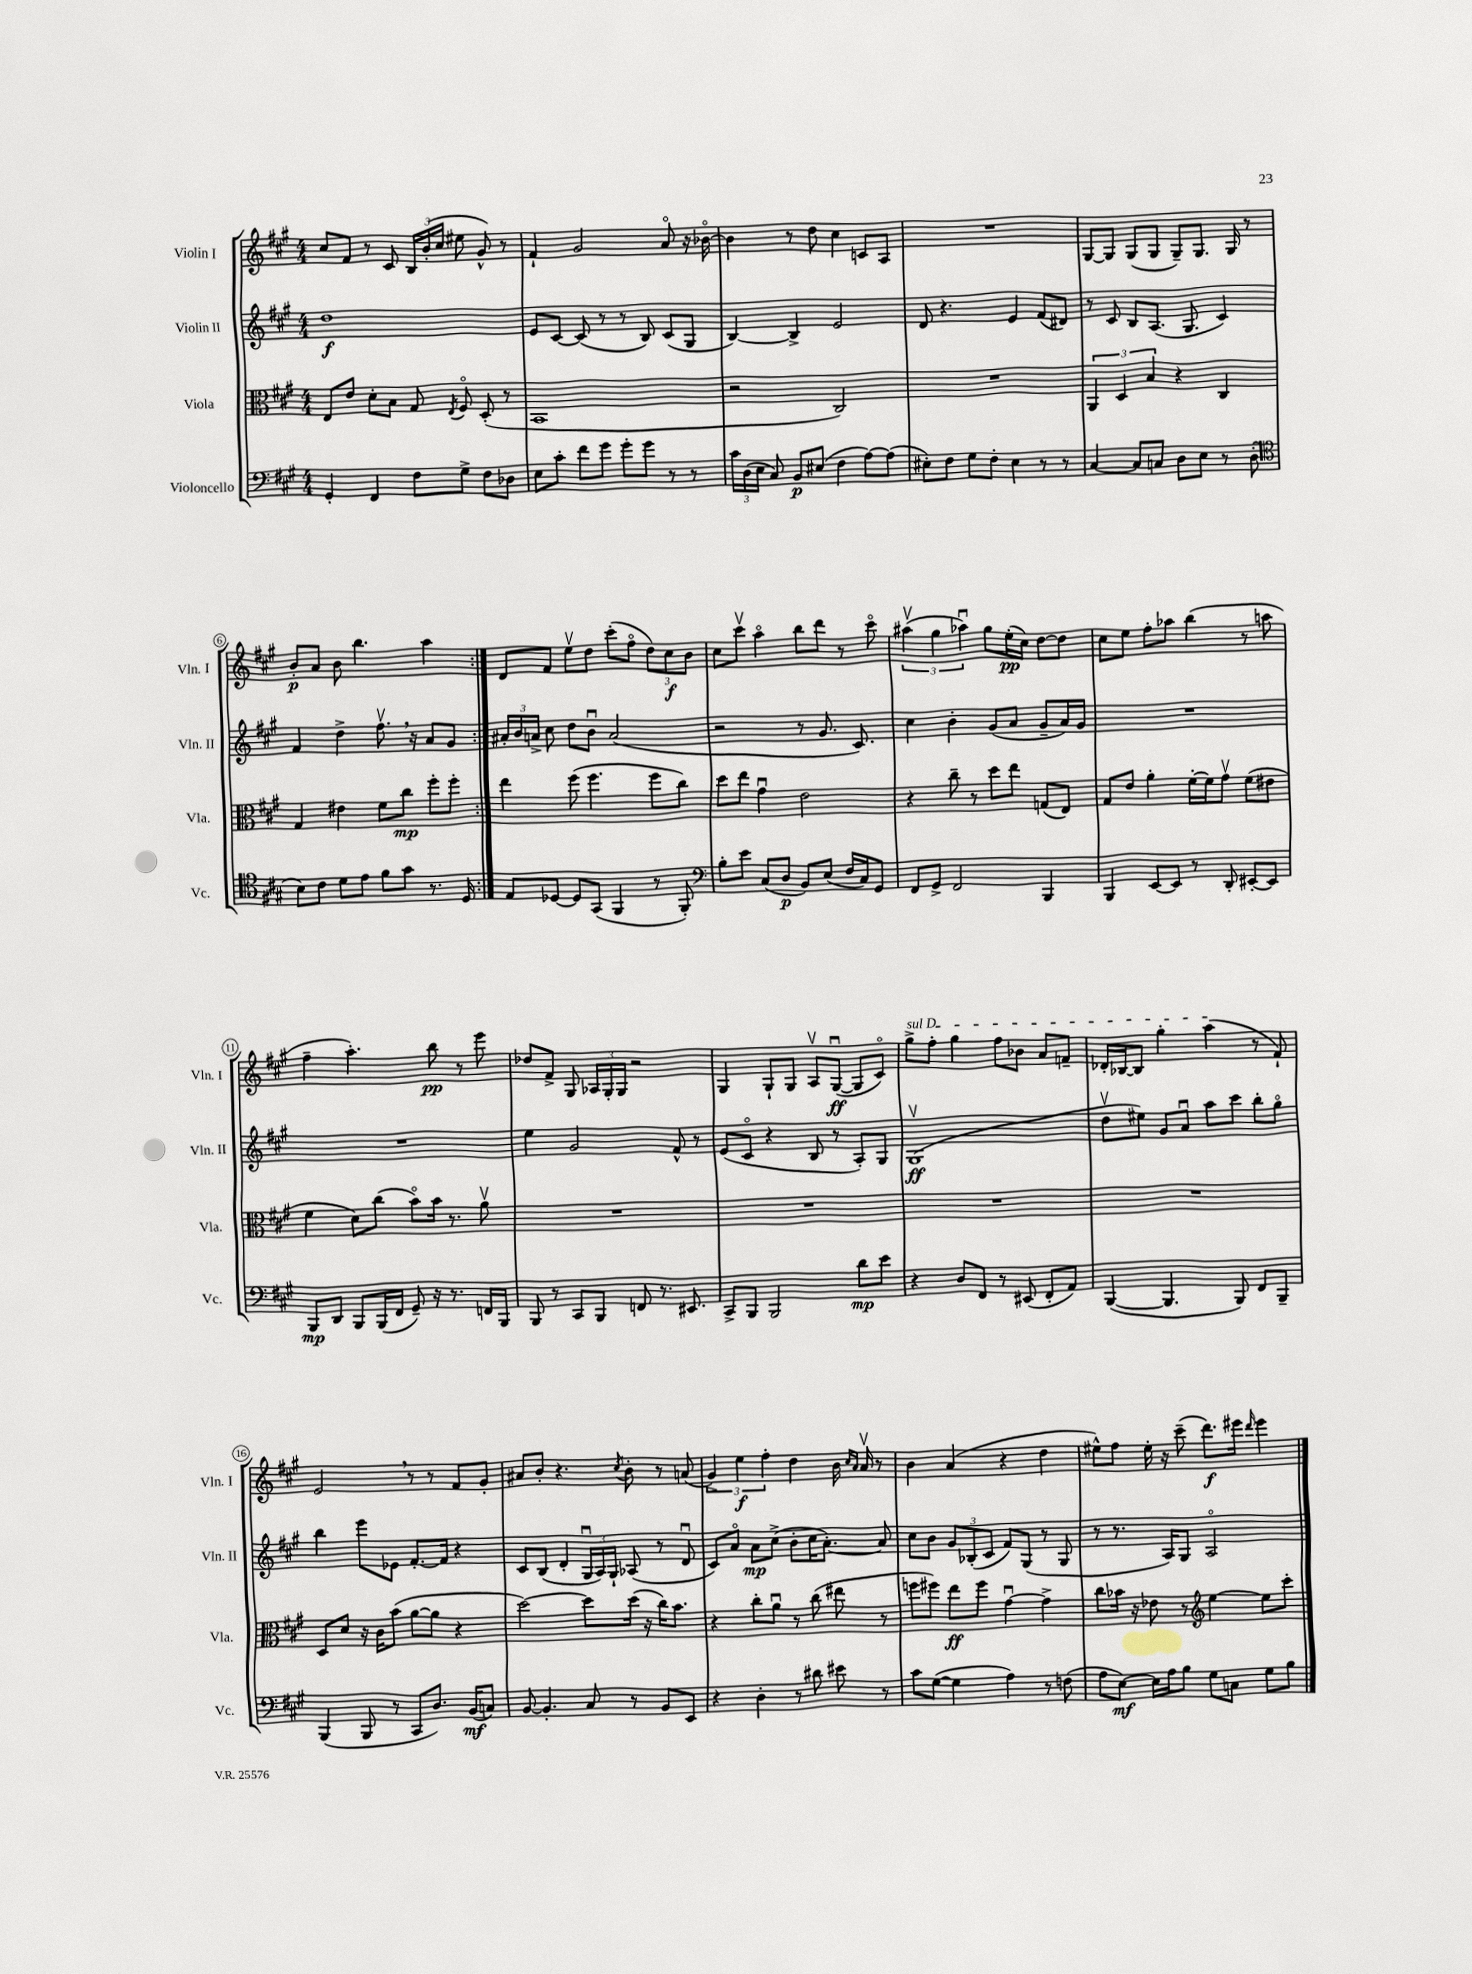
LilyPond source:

<<
\new StaffGroup <<
\new Staff = "s0" \with { instrumentName = "Violin I" shortInstrumentName = "Vln. I" } {
    \clef treble \key a \major \numericTimeSignature \time 4/4
    \autoBeamOff \repeat volta 2 { cis''8[ fis'8] r8 cis'8 \tuplet 3/2 { b16[ b'16-.( cis''16] } eis''8 gis'8-^) r8 |
    fis'4-! gis'2 a'8\flageolet r16 bes'16~\flageolet |
    bes'4 r8 d''8 cis''4 c'8[ a8] |
    R1 |
    gis8[~ gis8] gis8[( gis8] gis8[--) gis8.] gis16 r8 |
    b'8[-.\p a'8] b'8 b''4. a''4 | }
    d'8[ fis'8] e''8[\upbow d''8] cis'''8[-.( fis''8]\flageolet \tuplet 3/2 { d''8[) cis''8\f b'8] } |
    cis''8[ cis'''8]\upbow a''4\flageolet b''8[ d'''8] r8 cis'''8\flageolet |
    \tuplet 3/2 { ais''4\upbow( gis''4 aes''4\downbow) } gis''8[ e''16-.\pp( cis''16]) d''8[~ d''8] |
    cis''8[ e''8] fis''8[-. aes''8] b''4( r8 a''8 |
    fis''4-- a''4.-.) b''8\pp r8 e'''8 |
    des''8[ fis'8]-> gis8 \tuplet 3/2 { aes16[ gis16-. gis16] } r2 |
    gis4 gis8[-! gis8] a8[\upbow gis8]~\downbow\ff( gis8[ cis'8]\flageolet) |
    \once \override TextSpanner.bound-details.left.text = \markup { \italic "sul D" } gis''8[->\startTextSpan fis''8]-. gis''4 fis''8[ bes'8] a'8[ f'8]-- |
    des'16[-. bes16~ bes8] gis''4-. a''4\stopTextSpan( r8 fis'8-!) |
    e'2 \breathe r8 r8 fis'8[ gis'8]-. |
    ais'8[ b'8]-. r4. \acciaccatura { cis''8 } b'8-. r8 a'8( |
    \tuplet 3/2 { gis'4->) e''4\f fis''4-. } d''4 b'16 \grace { cis''16[ a'16] } a'16\upbow r8 |
    b'4 a'4( r4 d''4 |
    eis''8[-^) fis''8] eis''16-. r16 cis'''8--( d'''8.[\f) eis'''16] \grace { d'''16 } eis'''4 \bar "|." |
}
\new Staff = "s1" \with { instrumentName = "Violin II" shortInstrumentName = "Vln. II" } {
    \clef treble \key a \major \numericTimeSignature \time 4/4
    \autoBeamOff \repeat volta 2 { d''1\f |
    e'8[ cis'8]~ cis'8( r8 r8 b8) cis'8[( gis8] |
    b4~) b4-> e'2 |
    d'8 r4. e'4 fis'8[( dis'8]) |
    r8 cis'8 b8[ a8.]( gis8. cis'4) |
    fis'4 d''4-> fis''8.\upbow \breathe r16 a'8[ gis'8] | }
    \tuplet 3/2 { ais'16[-. b'16 a'16]-> } cis''8 d''8[ b'8]\downbow a'2( |
    r2 r8 gis'8. cis'8.) |
    cis''4 b'4-. gis'8[( a'8] gis'8[-- a'16) gis'16] |
    R1 |
    R1 |
    e''4 gis'2 fis'8-^ r8 |
    e'8[( cis'8]\flageolet r4 b8 r8 a8[-.) gis8] |
    gis1\upbow\ff( |
    d''8[\upbow eis''8]) gis'8[ a'8]\downbow a''8[ cis'''8] b''8[-. gis''8]\flageolet |
    b''4 e'''8[ ees'8] fis'8.[~-. fis'16] r4 |
    cis'8[ b8]( d'4-. \tuplet 3/2 { gis16[\downbow a16) gis16]-! } aes8( r8 d'8\downbow |
    cis'8[) a'8]\flageolet a'8[\mp cis''8]->( b'8[-. cis''16 a'8.]~-.) a'8 |
    cis''8[ b'8] \tuplet 3/2 { gis'8[ bes8-.( cis'8] } fis'8[) gis8]( r8 gis8 |
    r8 r8. a16[) gis8] a2\flageolet \bar "|." |
}
\new Staff = "s2" \with { instrumentName = "Viola" shortInstrumentName = "Vla." } {
    \clef alto \key a \major \numericTimeSignature \time 4/4
    \autoBeamOff \repeat volta 2 { e8[ e'8] d'8[-. b8] gis8 \acciaccatura { e8 } fis8\flageolet d8-.( r8 |
    b,1 |
    r2 cis2) |
    R1 |
    \tuplet 3/2 { a,4 d4 b4 } r4 cis4 |
    gis4 eis'4 fis'8[ cis''8]\mp fis''8[-. fis''8]-. | }
    e''4 fis''8( fis''4. fis''8[ cis''8]) |
    d''8[ e''8] gis'4\downbow e'2 |
    r4 cis''8-- r8 d''8[ e''8] g8[( e8]) |
    gis8[ e'8] a'4-. fis'16[~-. fis'16 gis'8]\upbow fis'8[( eis'8] |
    fis'4 d'8[) cis''8]( b'8[\flageolet) b'16] r8. a'8\upbow |
    R1 |
    R1 |
    R1 |
    R1 |
    d8[ d'8] r16 cis'16[ b'8]( a'8[~ a'8] r4 |
    d''2~) d''8[ d''16]( r16 cis''16[) b'8.] |
    r4 cis''8[-. a'8]\downbow r8 cis''8( eis''8 r8 |
    f''8[ fis''8]) e''8[\ff fis''8] gis'4~\downbow gis'4-> |
    cis''8[ bes'16] r16 ees'8 r8 \clef treble e''4~ e''8[ cis'''8]-. \bar "|." |
}
\new Staff = "s3" \with { instrumentName = "Violoncello" shortInstrumentName = "Vc." } {
    \clef bass \key a \major \numericTimeSignature \time 4/4
    \autoBeamOff \repeat volta 2 { gis,4-. fis,4 fis8[ gis8]-> fis8[ des8] |
    e8[ cis'8]-. fis'8[ gis'8] gis'8[-. gis'8] r8 r8 |
    \tuplet 3/2 { cis'16[ d16( e16] } cis8) b,8[\p eis8]( fis4 a8[~) a8]( |
    eis8[-.) fis8] gis8[ fis8]-. eis4 r8 r8 |
    cis4~ cis8[ c8] d8[ e8] r8 d8-.( |
    \clef tenor b8[) cis'8] d'8[ e'8] fis'8[ gis'8] r8. d16 | }
    e8[ des8]~ des8[ gis,8]( fis,4 r8 fis,8-.) |
    \clef bass b8[-. e'8] cis8[( d8]\p b,8[) e8]( fis16[ cis16) gis,8] |
    fis,8[ gis,8]-> fis,2 b,,4 |
    b,,4 e,8[~ e,8] r8 d,8-. eis,8[~-. eis,8] |
    b,,8[\mp d,8] b,,8[ b,,16( fis,16] gis,8--) r16 r8. f,16[ b,,16] |
    b,,8 r8 cis,8[ b,,8] f,8 r8. eis,8. |
    cis,8[-> b,,8] b,,2 d'8[\mp e'8] |
    r4 d8[ fis,8] r8 eis,8( fis,8[-. a,8]) |
    b,,4~( b,,4. b,,8) fis,8[ b,,8]-- |
    b,,4( b,,8 r8 cis,8[ d8.]) b,16[\mf( c8]) |
    b,8~ b,4.-. cis8 r8 b,8[ e,8] |
    r4 d4-. r8 dis'8 eis'8 r8 |
    cis'8[ gis8]~( gis4 a4) r8 f8( |
    a8[ e8]~\mf) e16[ a16 b8] gis8[ c8] gis8[ b8] \bar "|." |
}
>>
>>
\layout { \context { \Score \override BarNumber.stencil = #(make-stencil-circler 0.1 0.3 ly:text-interface::print) } }
